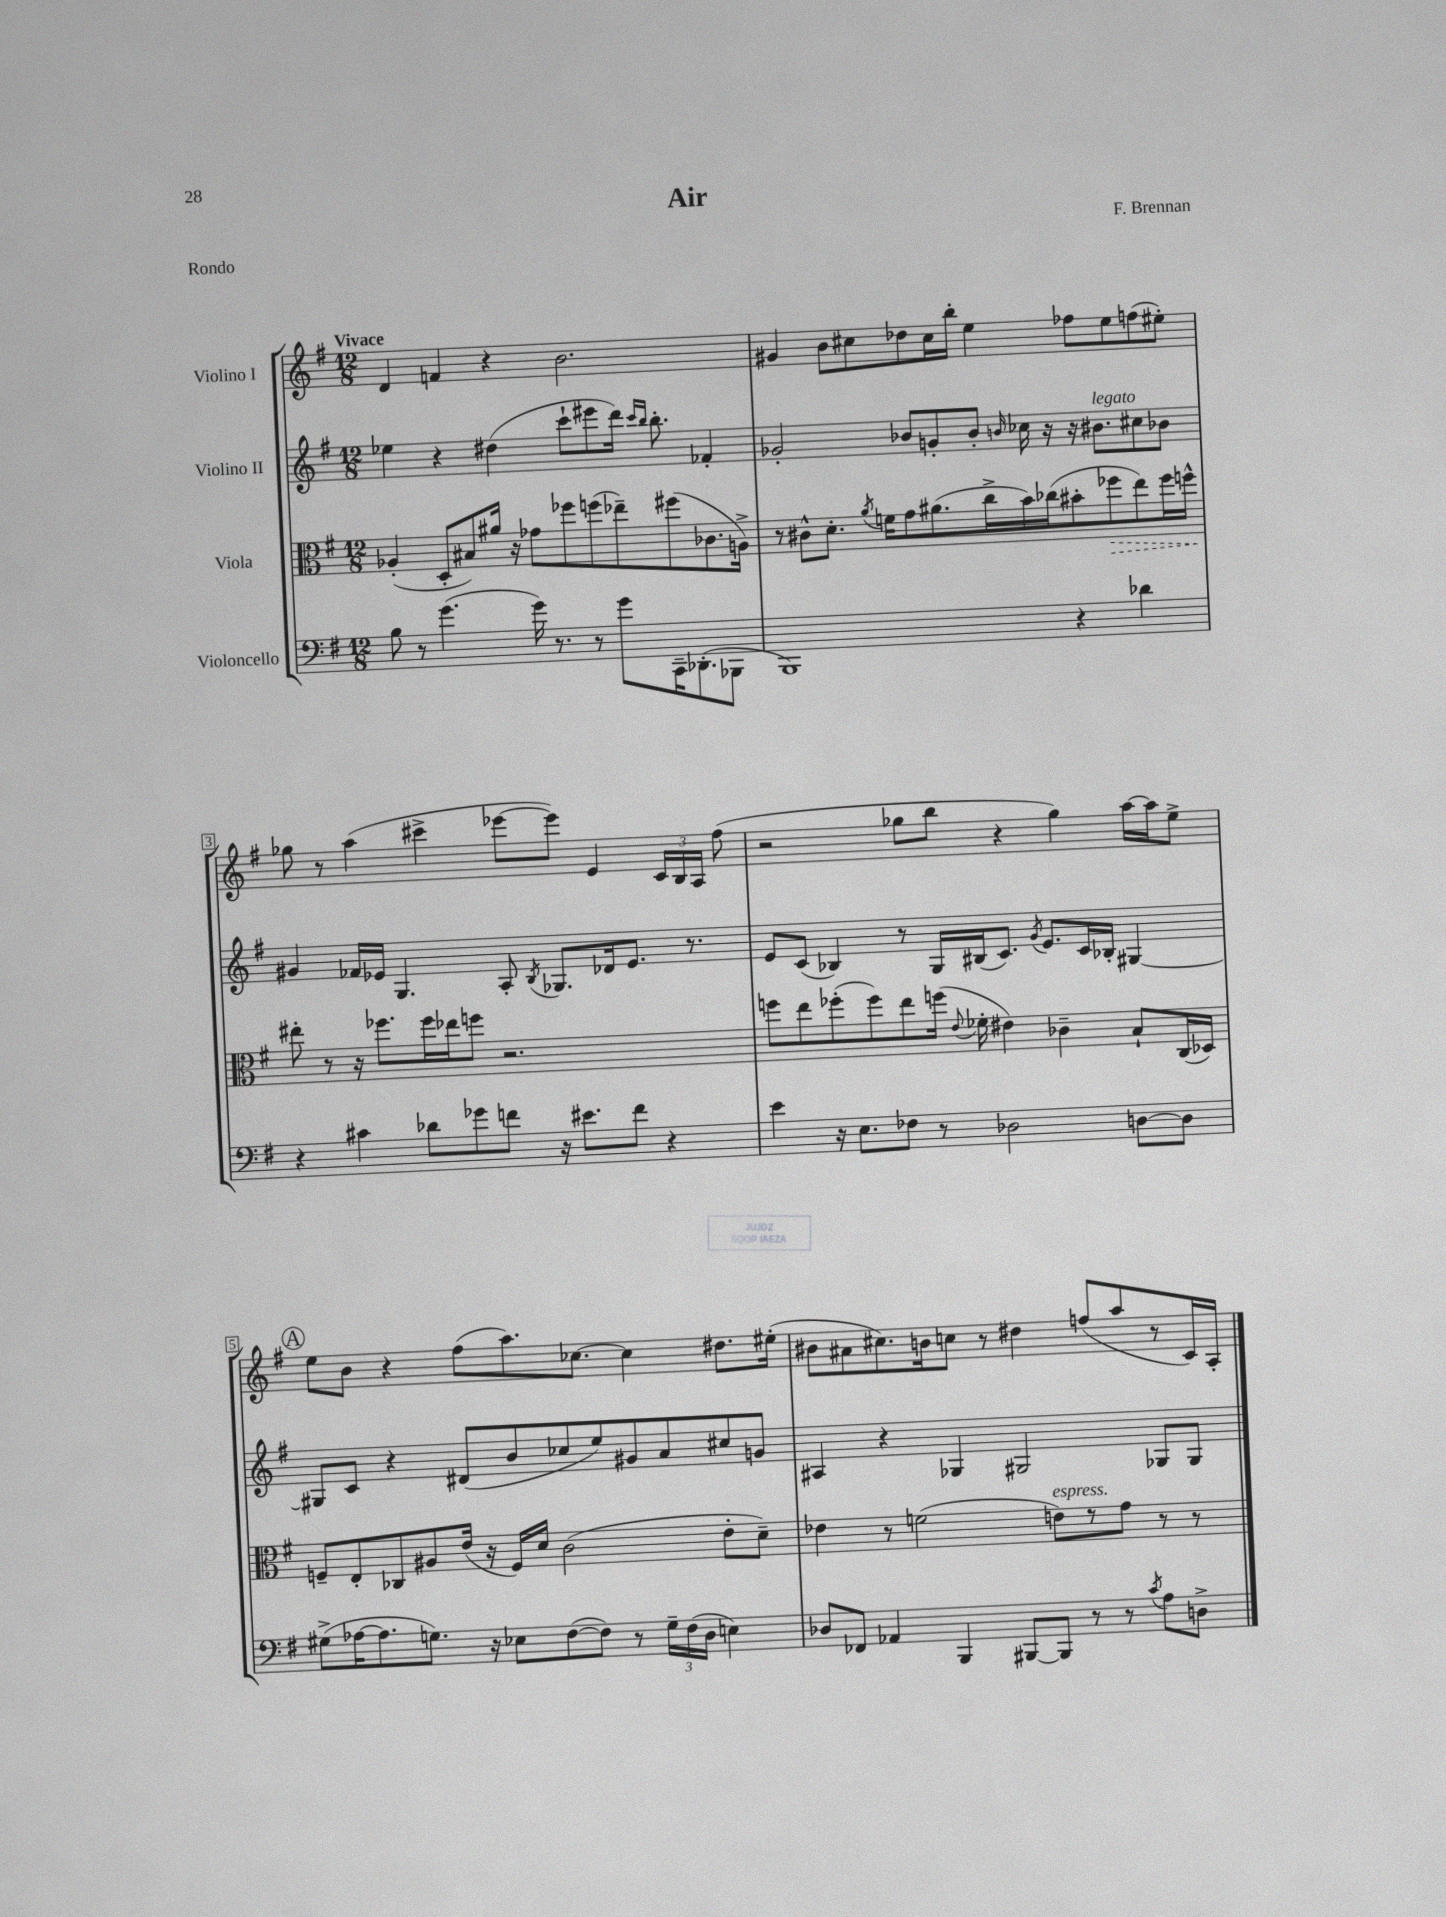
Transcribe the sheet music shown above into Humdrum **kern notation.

**kern	**kern	**kern	**kern
*staff4	*staff3	*staff2	*staff1
*clefF4	*clefC3	*clefG2	*clefG2
*k[f#]	*k[f#]	*k[f#]	*k[f#]
*M12/8	*M12/8	*M12/8	*M12/8
8B\	(4A-'/	4ee-\	4d/
8r	.	.	.
(4.g\	8D'/L	4r	4f/
.	8B#/)	.	.
.	16a#/Jk	(4dd#\	4r
.	16r	.	.
16g\)	8g-\L	.	.
8.r	.	.	.
.	8ff-\	8ccc`\L	2.b\
8r	(8ff\	8eee#\	.
8g\L	8ee-~\)	16ddd\Jk)	.
.	.	16qqccc/LL	.
.	.	16qqbb/JJ	.
.	.	8.bb'\	.
16CC~\K	(8ff#\	.	.
(8.DD-'\	.	.	.
.	8.c-\	4f-'/	.
8BBB-\J	.	.	.
.	16A^\Jk)	.	.
=	=	=	=
1BBB)	8r	2g-'/	4g#/
.	8c#^^\L	.	.
.	8.d'\J	.	8b\L
.	.	.	8cc#\
.	8qa/	.	.
.	16f\LK	.	.
.	8g\	8b-/L	8dd-\
.	(8.a#\	8g'/	16cc#\L
.	.	.	16bb'\JJ
.	.	8b-'/J	4ee\
.	16cc^\L	.	.
.	.	16qqb/	.
.	16b\)	16cc-\	.
.	(16cc-\J	16r	.
4r	8b#'\	16r	8ff-\L
.	.	8.b#\L	.
.	8ff-\	.	8ee\
4d-\	8ee\)	8cc#\	(8ff\
.	16ff-\L	8b-\J	8ee#'\J)
.	16ff^^\JJ	.	.
=	=	=	=
4r	8ee#'\	4g#/	8gg-\
.	8r	.	8r
4c#\	16r	16f-/LL	(4aa\
.	8.ff-\L	16e-/JJ	.
.	.	4.G/	.
8d-\L	16ff-\L	.	4ccc#^\
.	16ee-\J	.	.
8g-\	8ff\J	.	.
8f\J	2.r	8A'/	[8eee-\L
.	.	8qB/	.
16r	.	8.G-/L	8eee-\]J)
8.e#\L	.	.	.
.	.	.	4e/
.	.	16d-/k	.
8f\J	.	8.e-/J	.
4r	.	.	24c/LL
.	.	.	24B/
.	.	8.r	.
.	.	.	24A/JJ
.	.	.	(8ff#\
=	=	=	=
4e\	8ff\L	8e/L	2r
.	8ee\	(8c/J	.
16r	(8ff-'\	4B-/)	.
8.E\L	.	.	.
.	8ff-\)	.	.
8F-\J	8ee\	8r	8gg-\L
8r	(16ff\Jk	16G/LL	8bb\J
.	8qqe/	.	.
.	16f-'\	(16B#/J	.
2D-\	4e#\)	8.c/J)	4r
.	.	8qg/	.
.	.	8.e/L	.
.	4c-~\	.	4gg-\)
.	.	16c/L	.
.	.	16B-'/JJ	.
[8D\L	8B`/L	[4G#/	[16aa\LL
.	.	.	16aa\]J
8D\]J	(16C/L	.	8ee^\J
.	16D-/JJ)	.	.
=	=	=	=
(8G#^\L	8F~/L	8G#/]L	8ee\L
[16A-\K	8E'/	8c/J	8b\J
8.A-\]	.	.	.
.	8C-/	4r	4r
8.G\J)	8A#/	.	.
.	(16e/Jk	(8d#/L	(8ff#\L
16r	16r	.	.
8E-\L	16F/LL)	8b/	8.aa\)
.	16d/JJ	.	.
([8F#\	(2c\	8cc-/	.
.	.	.	[8.cc-\J
8F#\]J)	.	8ee/)	.
8r	.	8g#/	4cc-\]
24G~\LL	.	8a/	.
(24F#\	.	.	.
24D\JJ	.	.	.
4E\)	8e'\L	8cc#/	8.dd#\L
.	8d~\J)	8g/J	.
.	.	.	(16ee#'\Jk
=	=	=	=
8D-/L	4e-\	4A#/	8b#\L
8FF-/J	.	.	8a#\
4AA-/	8r	4r	8.cc#\)
.	(2f\	.	.
.	.	.	16b\k
4BBB/	.	4G-/	8cc\J
.	.	.	8r
[8BBB#/L	.	2G#/	4dd#\
8BBB#/]J	8e\L)	.	.
8r	8r	.	(8ff/L
8r	8g\J	.	8aa/
8qc/	.	.	.
8A\L	8r	8G-/L	8r
8D^\J	8r	8G-/J	16c/L)
.	.	.	16A'/JJ
==	==	==	==
*-	*-	*-	*-
